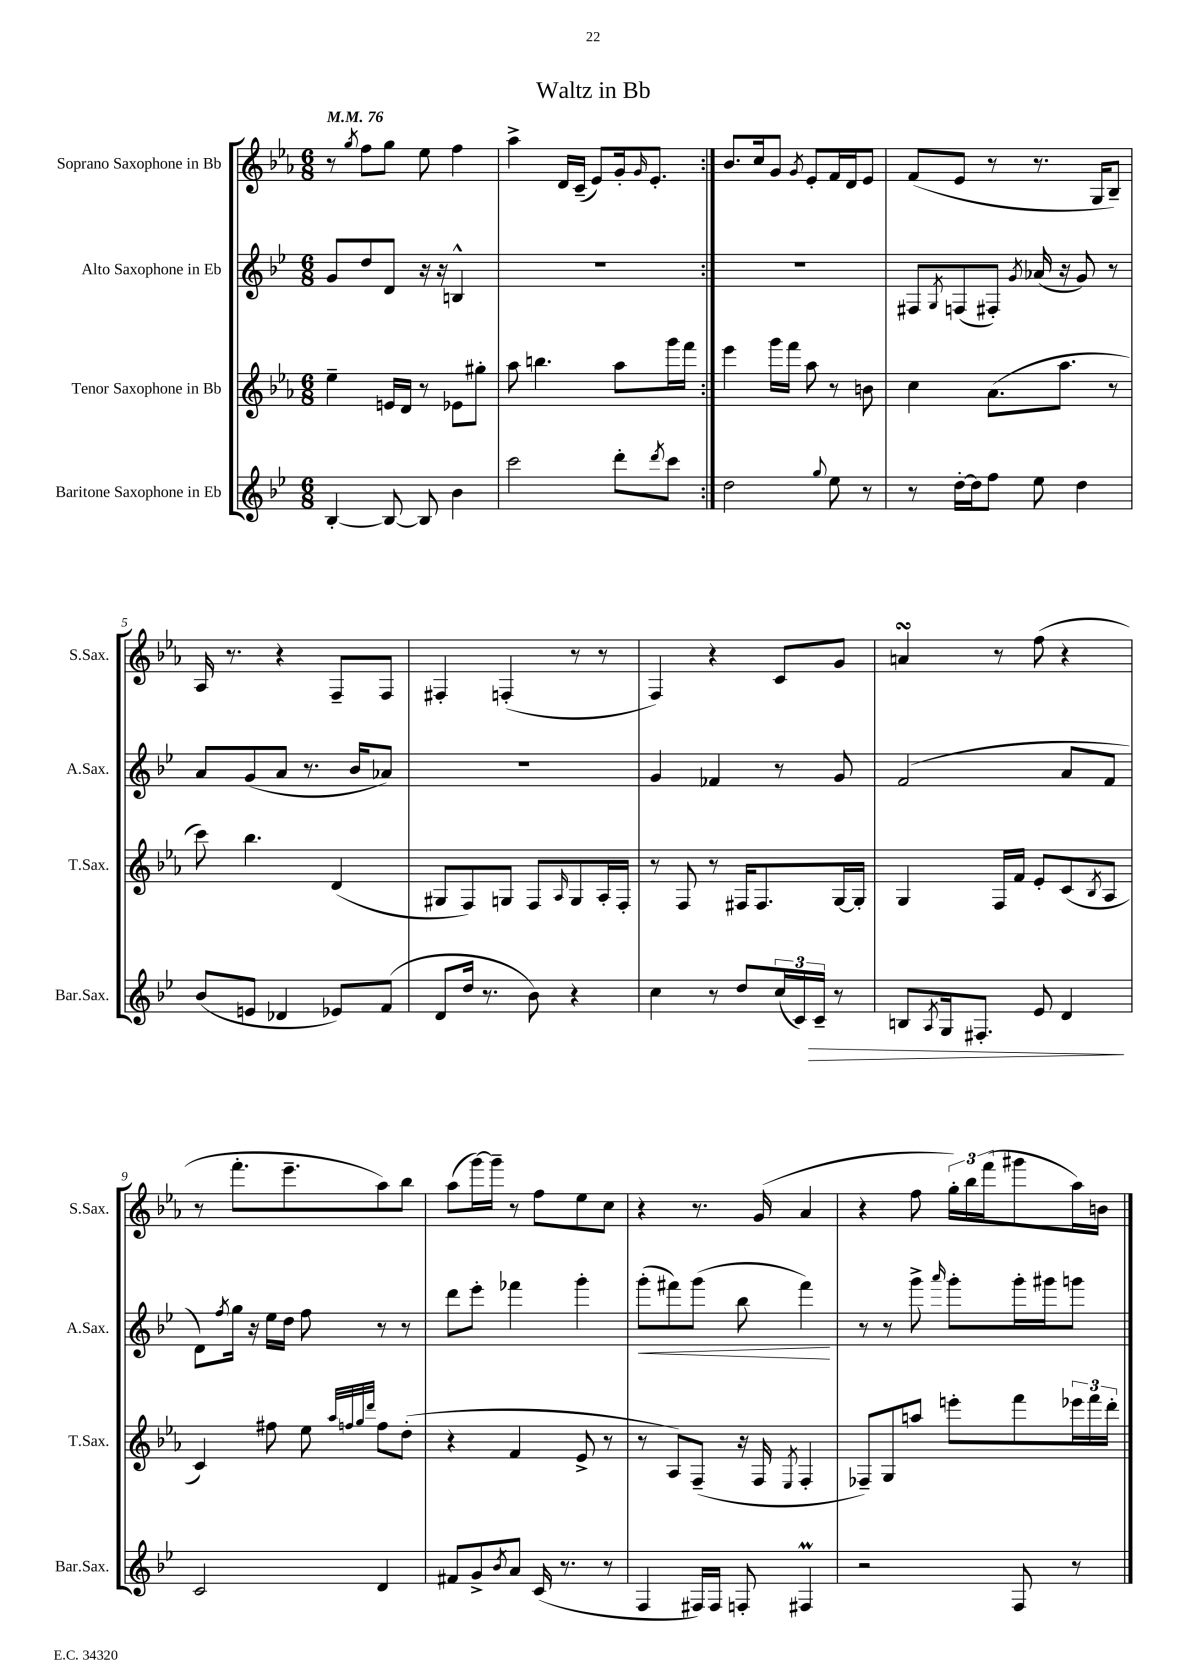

**kern	**dynam	**kern	**kern	**dynam	**kern
*part4	*part4	*part3	*part2	*part2	*part1
*staff4	*staff4	*staff3	*staff2	*staff2	*staff1
*I"Baritone Saxophone in Eb	*	*I"Tenor Saxophone in Bb	*I"Alto Saxophone in Eb	*	*I"Soprano Saxophone in Bb
*I'Bar.Sax.	*	*I'T.Sax.	*I'A.Sax.	*	*I'S.Sax.
*clefG2	*	*clefG2	*clefG2	*	*clefG2
*k[b-e-]	*	*k[b-e-a-]	*k[b-e-]	*	*k[b-e-a-]
*M6/8	*	*M6/8	*M6/8	*	*M6/8
*MM76	*	*MM76	*MM76	*	*MM76
=1	=1	=1	=1	=1	=1
[4B-'/	.	4ee-~\	8g/L	.	8r
.	.	.	.	.	8qgg/
.	.	.	8dd/	.	8ff\L
8B-/_	.	16en/LL	8d/J	.	8gg\J
.	.	16d/JJ	.	.	.
8B-/]	.	8r	16r	.	8ee-\
.	.	.	16r	.	.
4b-\	.	8e-X\L	4Bn^^/	.	4ff\
.	.	8gg#X'\J	.	.	.
=2	=2	=2	=2	=2	=2
2ccc\	.	8aa-\	2.r	.	4aa-^\
.	.	4.bbn\	.	.	.
.	.	.	.	.	16d/LL
.	.	.	.	.	(16c~/JJ
.	.	.	.	.	8e-/L)
8ddd'\L	.	8aa-\L	.	.	16g'/k
.	.	.	.	.	16qqg/
.	.	.	.	.	8.e-'/J
8qddd/	.	.	.	.	.
8ccc\J	.	16ggg\L	.	.	.
.	.	16fff\JJ	.	.	.
=3:|!	=3:|!	=3:|!	=3:|!	=3:|!	=3:|!
2dd\	.	4eee-\	2.r	.	8.b-/L
.	.	.	.	.	16cc/k
.	.	16ggg\LL	.	.	8g/J
.	.	16fff\JJ	.	.	.
.	.	.	.	.	8qg/
.	.	8aa-\	.	.	8e-'/L
8qqgg/	.	.	.	.	.
8ee-\	.	8r	.	.	16f/L
.	.	.	.	.	16d/J
8r	.	8bn\	.	.	8e-/J
=4	=4	=4	=4	=4	=4
8r	.	4cc\	8F#X/L	.	(8f/L
.	.	.	8qG/	.	.
[16dd'\LL	.	.	(8Fn/	.	8e-/J
16dd\J]	.	.	.	.	.
8ff\J	.	(8.a-\L	8F#X'/J)	.	8r
.	.	.	8qg/	.	.
8ee-\	.	.	(16a-X/	.	8.r
.	.	8.aa-\J	16r	.	.
4dd\	.	.	8g/)	.	.
.	.	.	.	.	16G/KL
.	.	8r	8r	.	8B-~/J)
!!LO:LB:g=z
=5	=5	=5	=5	=5	=5
(8b-/L	.	8ccc\)	8a/L	.	16A-/
.	.	.	.	.	8.r
8en/J	.	4.bb-\	(8g/	.	.
4d-X/	.	.	8a/J	.	4r
.	.	.	8.r	.	.
8e-X/L)	.	(4d/	.	.	8F~/L
.	.	.	16b-/KL	.	.
(8f/J	.	.	8a-X/J)	.	8F/J
=6	=6	=6	=6	=6	=6
8d/L	.	8G#X/L	2.r	.	4F#X'/
16dd/Jk	.	8F/)	.	.	.
8.r	.	.	.	.	.
.	.	8Gn/J	.	.	(4Fn'/
8b-\)	.	8F/L	.	.	.
.	.	16qqA-/	.	.	.
4r	.	8G/	.	.	8r
.	.	16A-'/L	.	.	8r
.	.	16F'/JJ	.	.	.
=7	=7	=7	=7	=7	=7
4cc\	.	8r	4g/	.	4F/)
.	.	8F/	.	.	.
8r	.	8r	4f-X/	.	4r
8dd/L	.	16F#X/KL	.	.	.
.	.	8.F#/	.	.	.
(24cc/L	.	.	8r	.	8c/L
24c/)	.	.	.	.	.
!	!LO:HP:b	!	!	!	!
24c~/JJ	>	.	.	.	.
8r	.	[16G/L	8g/	.	8g/J
.	.	16G'/JJ]	.	.	.
=8	=8	=8	=8	=8	=8
8Bn/L	.	4G/	(2f/	.	4ansSsS/
8qA/	.	.	.	.	.
16G/k	.	.	.	.	.
8.F#X'/J	.	.	.	.	.
.	.	16F/LL	.	.	8r
.	.	16f/JJ	.	.	.
8e-/	.	8e-'/L	.	.	(8ff\
4d/	.	(8c/	8a/L	.	4r
.	.	8qB-/	.	.	.
.	.	8A-/J	8f/J	.	.
.	]	.	.	.	.
!!LO:LB:g=z
=9	=9	=9	=9	=9	=9
2c/	.	4c/)	8d\L)	.	8r
.	.	.	8qff/	.	.
.	.	.	16gg\Jk	.	8.fff'\L
.	.	.	16r	.	.
.	.	8ff#X\	16ee-\LL	.	.
.	.	.	16dd\JJ	.	8.eee-~\
.	.	8ee-\	8ff\	.	.
.	.	32qqaa-/LLL	.	.	.
.	.	32qqffn/	.	.	.
.	.	32qqgg/	.	.	.
.	.	32qqddd/JJJ	.	.	.
4d/	.	8ff\L	8r	.	8aa-\)
.	.	(8dd'\J	8r	.	8bb-\J
=10	=10	=10	=10	=10	=10
8f#X/L	.	4r	8ddd\L	.	(8aa-\L
8g^/	.	.	8eee-'\J	.	[16ggg\L)
.	.	.	.	.	16ggg~\JJ]
8qb-/	.	.	.	.	.
8a/J	.	4f/	4fff-X\	.	8r
(16c/	.	.	.	.	8ff\L
8.r	.	.	.	.	.
.	.	8e-^/	4ggg'\	.	8ee-\
8r	.	8r	.	.	8cc\J
=11	=11	=11	=11	=11	=11
!	!	!	!	!LO:HP:b	!
4F/	.	8r	(8ggg'\L	<	4r
.	.	8A-/L)	8fff#X\)	.	.
16F#X/LL)	.	(8F~/J	(8ggg\J	.	8.r
16F#/JJ	.	.	.	.	.
8Fn'/	.	16r	8bb-\	.	.
.	.	16F/	.	.	(16g/
.	.	8qE-/	.	.	.
4F#Xm/	.	4F'/	4fff#\)	.	4a-/
.	.	.	.	[	.
=12	=12	=12	=12	=12	=12
2r	.	8F-X~/L)	8r	.	4r
.	.	8G/	8r	.	.
.	.	8aan/J	8ggg^\	.	8ff\
.	.	.	16qqaaa/	.	.
.	.	8eeen'\L	8ggg'\L	.	24gg'\LL)
.	.	.	.	.	24bb-\
.	.	.	.	.	(24fff\J
8F/	.	8fff\	16ggg'\L	.	8ggg#X\
.	.	.	16ggg#X\J	.	.
8r	.	24eee-X\L	8gggn\J	.	16aa-\L)
.	.	24fff\	.	.	.
.	.	.	.	.	16bn\JJ
.	.	24ddd'\JJ	.	.	.
==	==	==	==	==	==
*-	*-	*-	*-	*-	*-
